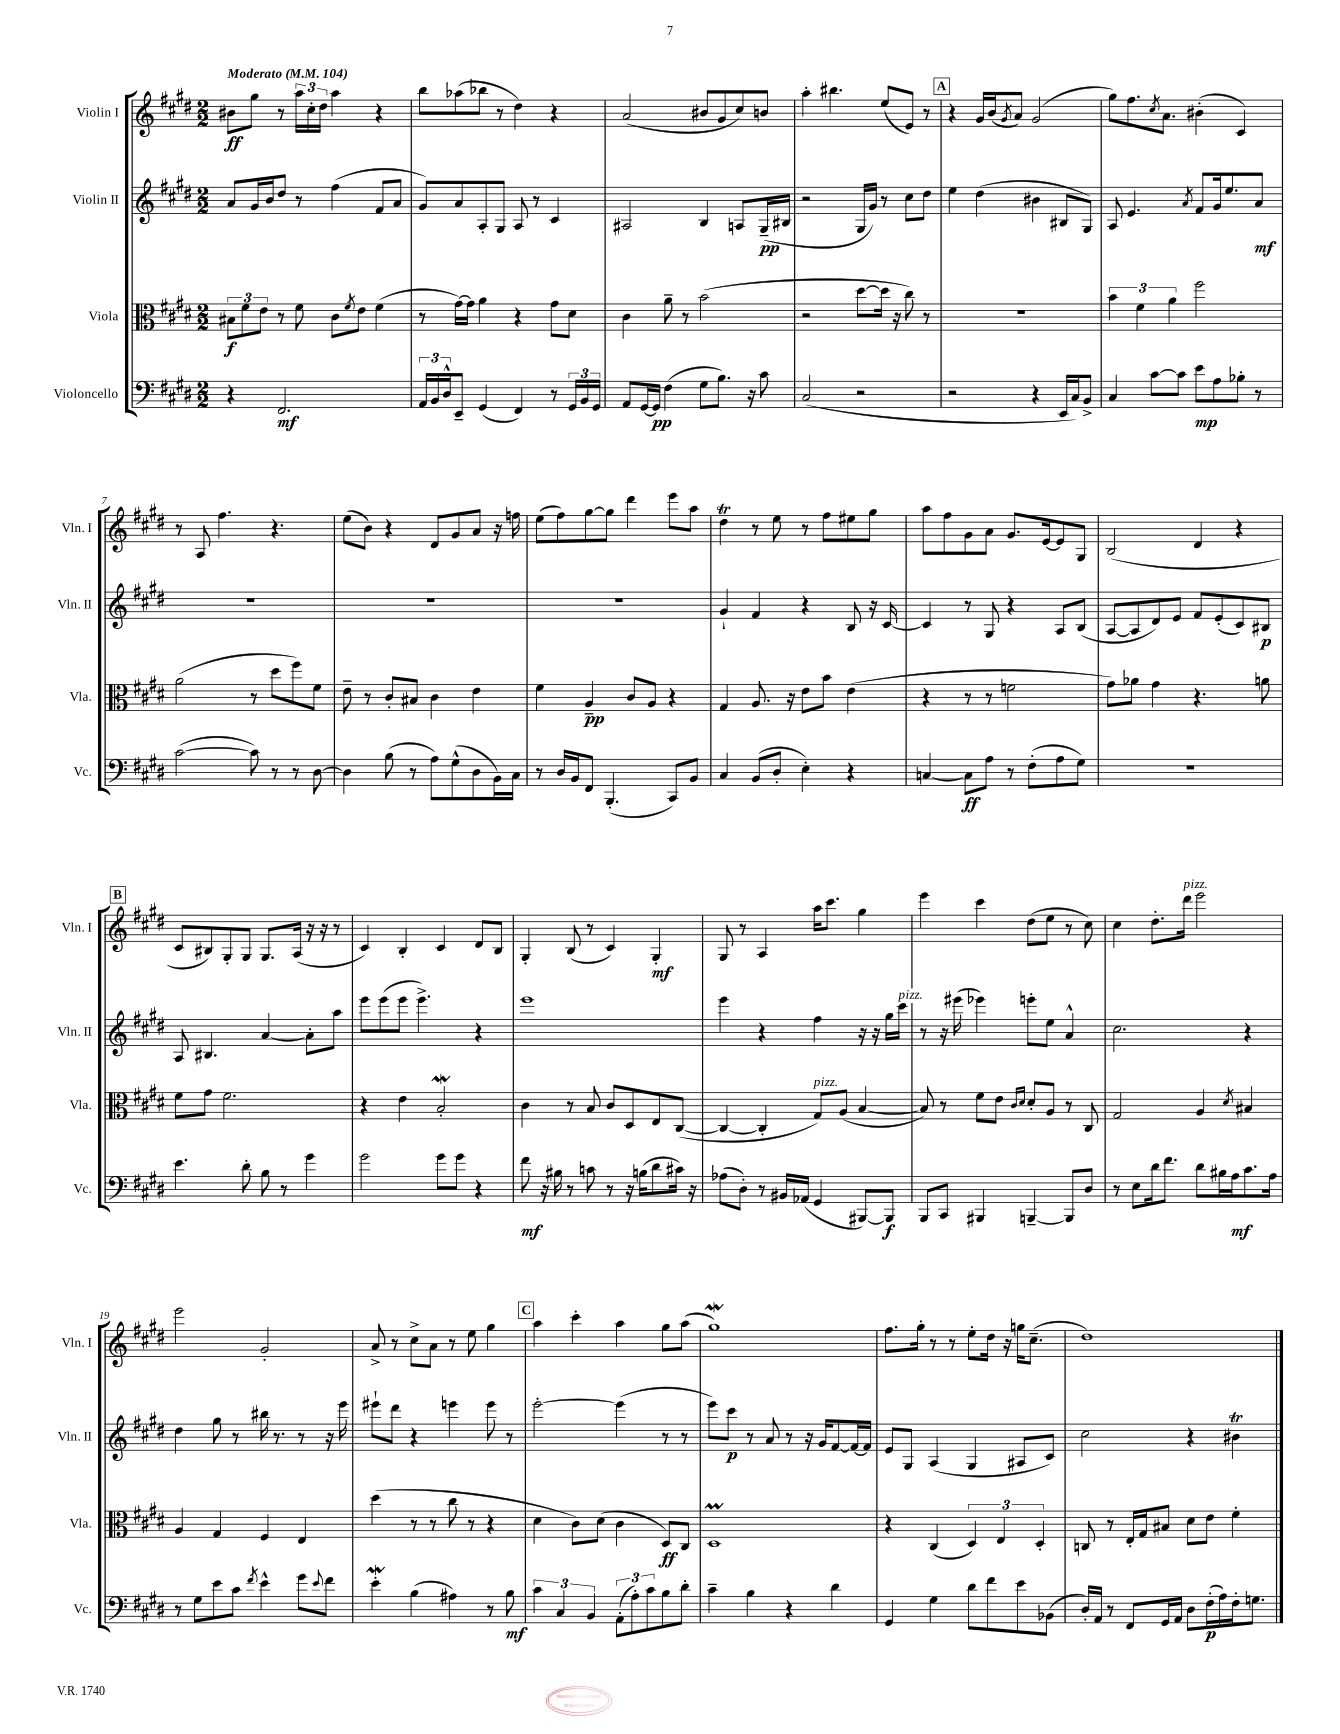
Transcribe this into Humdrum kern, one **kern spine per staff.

**kern	**kern	**kern	**kern
*staff4	*staff3	*staff2	*staff1
*clefF4	*clefC3	*clefG2	*clefG2
*k[f#c#g#d#]	*k[f#c#g#d#]	*k[f#c#g#d#]	*k[f#c#g#d#]
*M2/2	*M2/2	*M2/2	*M2/2
*MM104	*MM104	*MM104	*MM104
4r	12B#\L	8a/L	8b#\L
.	12f#\	.	.
.	.	16g#/L	8gg#\J
.	12e\J	.	.
.	.	16b/J	.
2.FF#/	8r	8dd#/J	8r
.	8f#\	8r	24aa\LL
.	.	.	24cc#'\
.	.	.	24dd#\JJ
.	8c#\L	(4ff#\	4aa\
.	8qf#/	.	.
.	8e\J	.	.
.	(4f#\	8f#/L	4r
.	.	8a/J	.
=	=	=	=
24AA/LL	8r	8g#/L)	8bb\L
24BB/	.	.	.
24D#^^/J	.	.	.
8EE~/J	[16g#\LL)	8a/	(8aa-\
.	16g#\]JJ	.	.
(4GG#/	4a\	8A'/	8bb-\J
.	.	8G#/J	8r
4FF#/)	4r	8A/	4dd#\)
.	.	8r	.
8r	8g#\L	4c#/	4r
24GG#/LL	8d#\J	.	.
24BB/	.	.	.
24GG#/JJ	.	.	.
=	=	=	=
8AA/L	4c#\	2A#/	(2a/
[16GG#/L	.	.	.
16GG#/]JJ	.	.	.
(4F#\	8a~\	.	.
.	8r	.	.
8G#\L	(2b\	4B/	8b#/L
8.B\J)	.	.	8g#/
.	.	8A/L	8cc#/)
16r	.	.	.
8c#\	.	(16G#~/L	8b/J
.	.	16B#/JJ	.
=	=	=	=
(2C#/	2r	2r	4aa'\
.	.	.	4.bb#\
2r	[8dd#\L	16G#/LL	.
.	.	16g#/JJ)	.
.	16dd#\]Jk	8r	(8ee/L
.	16r	.	.
.	8cc#\)	8cc#\L	8e/J)
.	8r	8dd#\J	8r
=	=	=	=
2r	1r	4ee\	4r
.	.	(4dd#\	16g#/LL
.	.	.	(16b/J
.	.	.	8qg#/
.	.	.	8a/J)
4r	.	4b#\	(2g#/
16EE/LL	.	8B#/L	.
16C#/J)	.	.	.
8BB^/J	.	8G#/J)	.
=	=	=	=
4C#/	6b\	8A/	8gg#\L)
.	.	4.e/	8.ff#\
.	6f#\	.	.
[8c#\L	.	.	.
.	.	.	8qcc#/
.	.	.	8.a\J
.	6a\	.	.
8c#\]J	.	.	.
.	.	8qa/	.
8e\L	2ff#\	8f#/L	(4b#'\
8A\	.	16g#/k	.
.	.	8.ee/	.
8B-'\J	.	.	4c#/)
8r	.	8a/J	.
=	=	=	=
([2c#\	(2a\	1r	8r
.	.	.	8A/
.	.	.	4.ff#\
8c#\])	8r	.	.
8r	8dd#\L	.	4.r
8r	8ff#\)	.	.
[8D#\	8f#\J	.	.
=	=	=	=
4D#\]	8e~\	1r	(8ee\L
.	8r	.	8b\J)
(8B\	8c#'/L	.	4r
8r	8B#/J	.	.
8A\L)	4c#\	.	8d#/L
(8G#^^\	.	.	8g#/
8D#\	4e\	.	8a/J
16BB\L)	.	.	16r
16C#\JJ	.	.	16ff\
=	=	=	=
8r	4f#\	1r	(8ee\L
16D#/LL	.	.	8ff#\)
16BB/J	.	.	.
8FF#/J	4A~/	.	[8gg#\
(4.BBB'/	.	.	8gg#\]J
.	8c#/L	.	4ddd#\
.	8A/J	.	.
8CC#/L)	4r	.	8eee\L
8BB/J	.	.	8aa\J
=	=	=	=
4C#/	4G#/	4g#`/	4dd#\
(8BB/L	8.A/	4f#/	8r
8D#'/J	.	.	8ee\
.	16r	.	.
4E'\)	8e\L	4r	8r
.	8b\J	.	8ff#\L
4r	(4e\	8B/	8ee#\
.	.	16r	8gg#\J
.	.	[16c#/	.
=	=	=	=
[4C/	4r	4c#/]	8aa\L
.	.	.	8ff#\
8C\]L	8r	8r	8g#\
8A\J	8r	8G#/	8a\J
8r	2f\	4r	8.g#/L
(8F#'\L	.	.	.
.	.	.	[16e/k
8A\	.	8A/L	8e/]
8G#\J)	.	(8B/J	8G#/J
=	=	=	=
1r	8g#\L)	[8A/L	(2B/
.	8a-\J	8A/]	.
.	4g#\	8d#/)	.
.	.	8e/J	.
.	4.r	8f#/L	4d#/
.	.	(8e'/	.
.	.	8c#/)	4r
.	8a\	8B#/J	.
=	=	=	=
4.e\	8f#\L	8A/	8c#/L
.	8g#\J	4.B#/	8B#/)
.	2.f#\	.	8G#'/
8d#'\	.	.	8G#/J
8B\	.	[4a/	8.G#/L
8r	.	.	.
.	.	.	(16A/Jk
4g#\	.	8a'\]L	16r
.	.	.	16r
.	.	8aa\J	8r
=	=	=	=
2g#\	4r	8eee\L	4c#/)
.	.	(8eee\	.
.	4e\	8eee\J	4B'/
.	.	4.eee^\)	.
8g#\L	2B'/	.	4c#/
8g#\J	.	.	.
4r	.	4r	8d#/L
.	.	.	8B/J
=	=	=	=
8f#\	4c#\	1eee	4G#'/
16r	.	.	.
16B#\	.	.	.
8r	8r	.	(8B/
8c\	8B/	.	8r
8r	8c#/L	.	4c#/)
16r	8D#/	.	.
(16B\LK	.	.	.
8d#\	8E/	.	4G#'/
16c#\Jk)	([8C#/J	.	.
16r	.	.	.
=	=	=	=
(8A-\L	4C#/_	4eee\	8G#/
8D#'\J)	.	.	8r
8r	4C#'/]	4r	4A/
16BB#/LL	.	.	.
(16AA-/JJ	.	.	.
4GG#/	8G#/L)	4ff#\	16aa\LK
.	.	.	8.ccc#\J
.	(8A/J	.	.
[8BBB#/L)	[4B/	16r	4gg#\
.	.	16r	.
8BBB#/]J	.	16gg#\LL	.
.	.	16ccc#\JJ	.
=	=	=	=
8BBB/L	8B/])	8r	4eee\
8CC#/J	8r	16r	.
.	.	(16eee#\	.
4BBB#/	8f#\L	4eee-\)	4ccc#\
.	8e\J	.	.
.	16qqc#/LL	.	.
.	16qqd#/JJ	.	.
[4BBB~/	8d#'/L	8eee'\L	(8dd#\L
.	8A/J	8ee\J	8ee\J
8BBB/]L	8r	4a^^/	8r
8D#/J	8C#/	.	8cc#\)
=	=	=	=
8r	2G#/	2.cc#\	4cc#\
8E\L	.	.	.
16d#\k	.	.	8.dd#'\L
8.f#\J	.	.	.
.	.	.	16ddd#\Jk
8d#\L	4A/	.	2eee\
16B#\L	.	.	.
16A\J	.	.	.
.	8qd#/	.	.
8.c#\	4B#/	4r	.
16A\Jk	.	.	.
=	=	=	=
8r	4A/	4dd#\	2eee\
8G#\L	.	.	.
8e\	4G#/	8gg#\	.
8c#\J	.	8r	.
8qf#/	.	.	.
4e^^\	4F#/	16bb#\	2g#'/
.	.	8.r	.
8g#\L	4E/	8r	.
8qqe/	.	.	.
8f#\J	.	16r	.
.	.	16eee\	.
=	=	=	=
4e'\	(4dd#\	8eee#`\L	8a^/
.	.	8ddd#\J	8r
(4B\	8r	4r	8cc#^\L
.	8r	.	8a\J
4A#\)	8cc#\	4eee\	8r
.	8r	.	8ee\
8r	4r	8eee\	4gg#\
8B\	.	8r	.
=	=	=	=
6c#\	4d#\	[2eee'\	4aa\
6C#/	.	.	.
.	8c#\L)	.	4ccc#'\
6BB/	.	.	.
.	(8d#\J	.	.
(12AA'\L	4c#\	(4eee\]	4aa\
12A'\)	.	.	.
12c#\	.	.	.
8B\	8D#/L)	8r	8gg#\L
8d#'\J	8C#/J	8r	(8aa\J
=	=	=	=
4c#~\	1D#	8eee\L)	1gg#)
.	.	8ccc#\J	.
4B\	.	8r	.
.	.	8a/	.
4r	.	8r	.
.	.	16r	.
.	.	16g#/LK	.
4d#\	.	[8f#/	.
.	.	16f#/_L	.
.	.	16f#/]JJ	.
=	=	=	=
4GG#/	4r	8e/L	8.ff#\L
.	.	8G#/J	.
.	.	.	16gg#'\Jk
4G#\	(4C#/	(4A/	8r
.	.	.	8r
8d#\L	6D#/)	4G#/	8ee'\L
8f#\	.	.	16dd#\Jk
.	6E/	.	.
.	.	.	16r
8e\	.	8A#/L	16gg\LK
.	.	.	(8.cc#~\J
.	6D#'/	.	.
(8BB-\J	.	8c#/J)	.
=	=	=	=
16D#'/LL)	8C/	2cc#\	1dd#)
16AA/JJ	.	.	.
8r	8r	.	.
8FF#/L	16E'/LL	.	.
.	16G#/J	.	.
16GG#/L	8B#/J	.	.
16AA/JJ	.	.	.
8D#\L	8d#\L	4r	.
(16F#'\L	8e\J	.	.
16A\)	.	.	.
16F#'\J	4f#'\	4b#\	.
8.G\J	.	.	.
==	==	==	==
*-	*-	*-	*-
